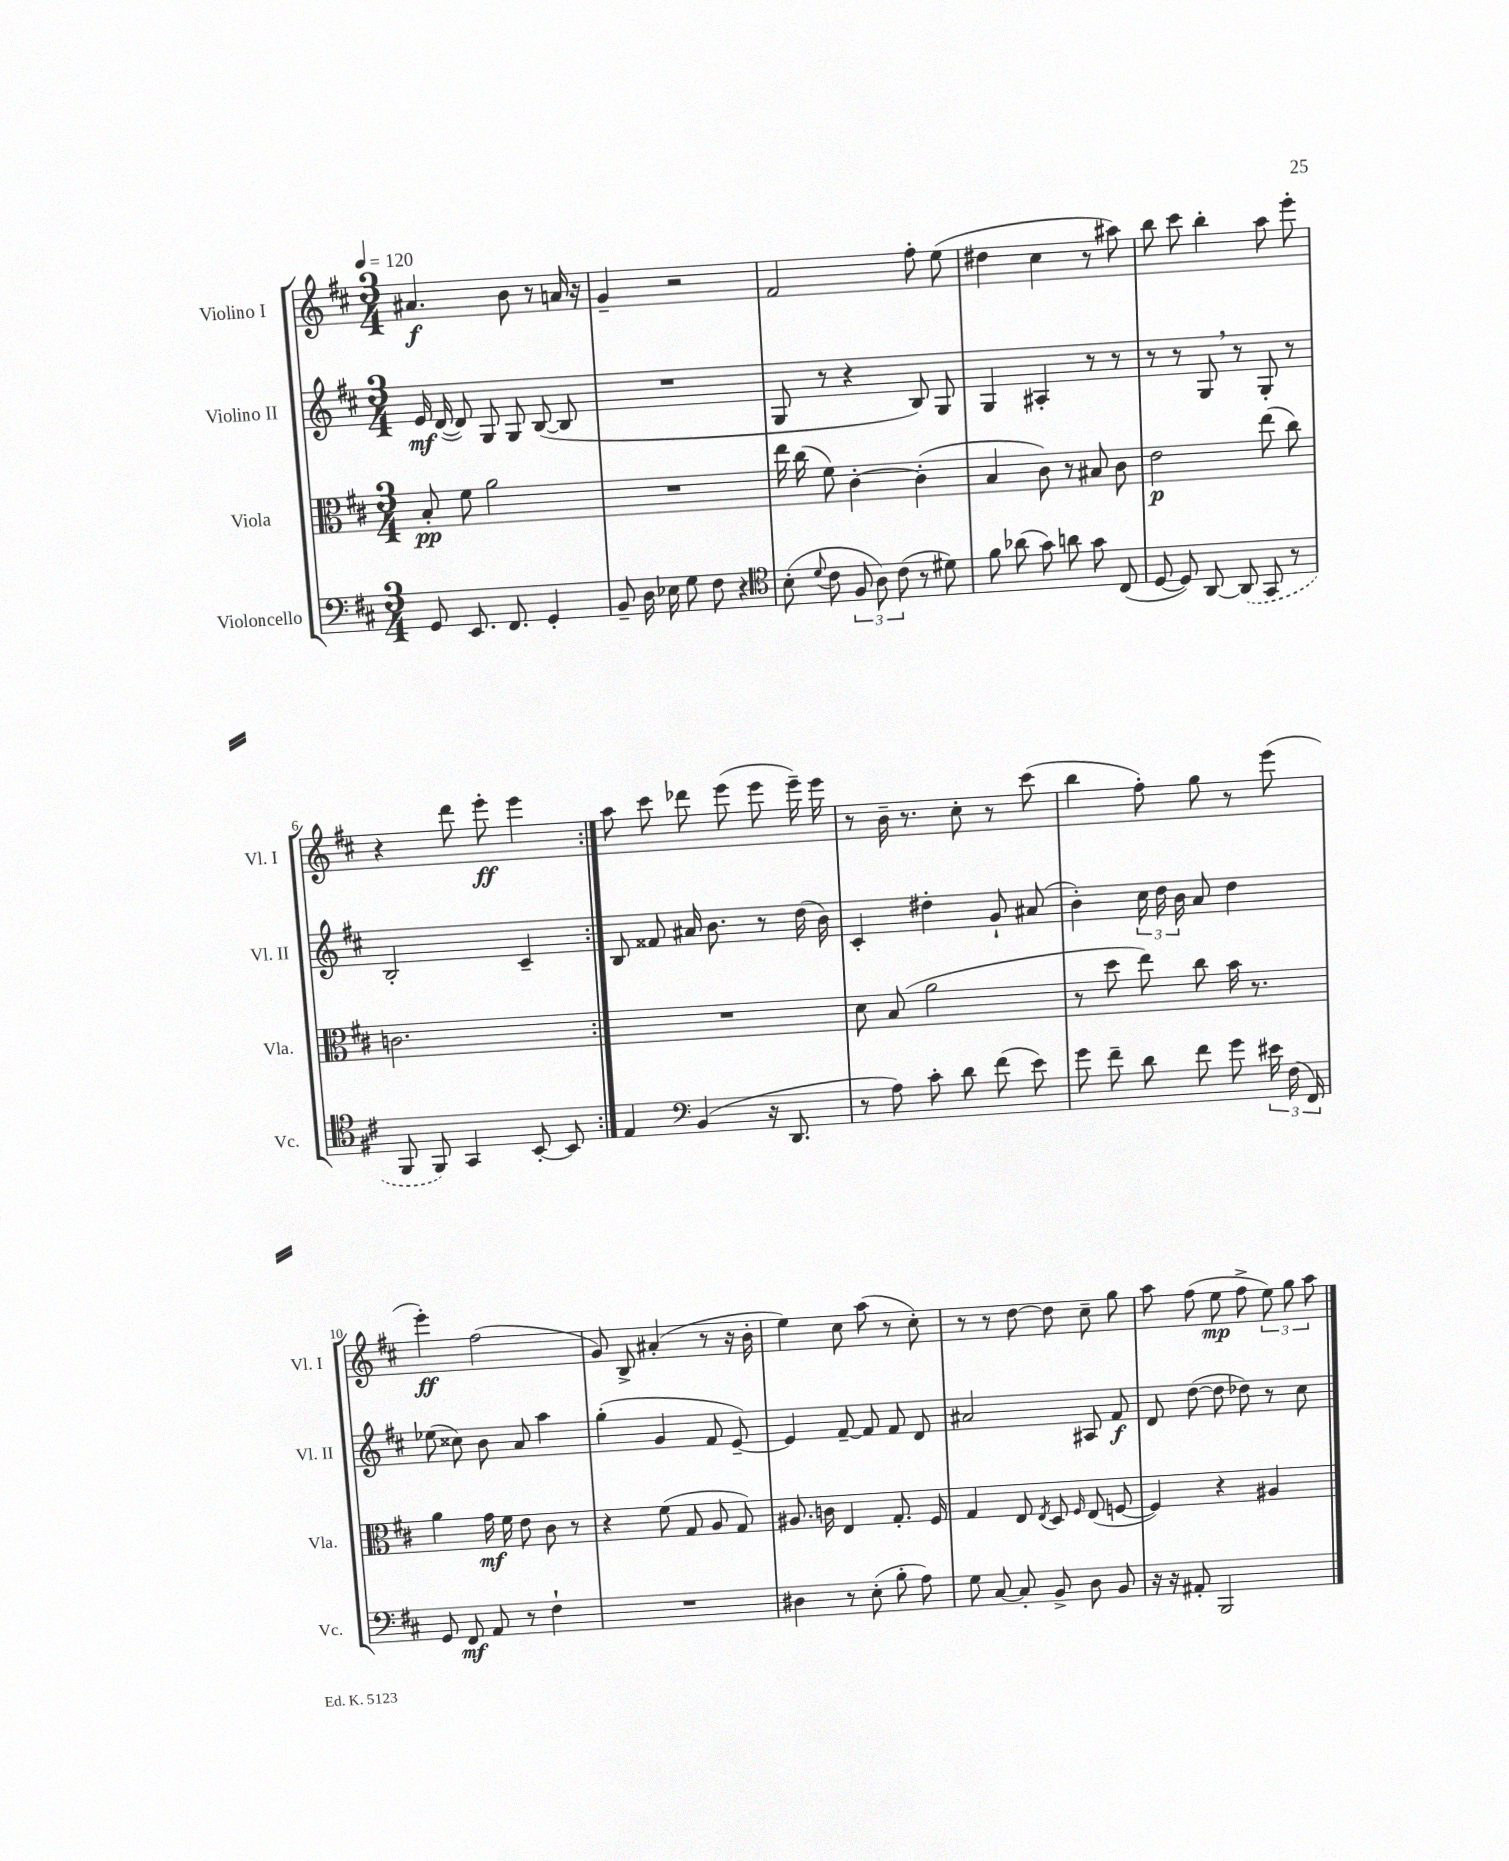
<<
\new StaffGroup <<
\new Staff = "s0" \with { instrumentName = "Violino I" shortInstrumentName = "Vl. I" } {
    \clef treble \key d \major \numericTimeSignature \time 3/4 \tempo 4 = 120
    \autoBeamOff \repeat volta 2 { ais'4.\f b'8 r8 a'16 r16 |
    g'4-- r2 |
    fis'2 fis''8-. e''8( |
    dis''4 cis''4 r8 ais''8) |
    b''8 cis'''8 b''4-. a''8 e'''8-. |
    r4 d'''8 e'''8-.\ff e'''4 | }
    a''8 cis'''8 des'''8 e'''8( e'''8 e'''16--) e'''16 |
    r8 b'16-- r8. cis''8-. r8 cis'''8( |
    b''4 fis''8-.) g''8 r8 e'''8( |
    e'''4-.\ff) fis''2( |
    g'8) b8-> ais'4-.( r8 r16 b'16-. |
    e''4) cis''8 a''8( r8 cis''8-.) |
    r8 r8 d''8~ d''8 cis''8-- g''8 |
    a''8 fis''8( e''8\mp fis''8-> \tuplet 3/2 { e''8) g''8 a''8 } \bar "|." |
}
\new Staff = "s1" \with { instrumentName = "Violino II" shortInstrumentName = "Vl. II" } {
    \clef treble \key d \major \numericTimeSignature \time 3/4
    \autoBeamOff \repeat volta 2 { e'16\mf d'16~( d'8) g8 g8 b8~( b8 |
    R2. |
    g8 r8 r4 b8) g8 |
    g4 ais4-. r8 r8 |
    r8 r8 g8 \breathe r8 g8-. r8 |
    b2-. cis'4-- | }
    b8 fisis'8 ais'16 b'8. r8 d''16( b'16) |
    cis'4-. dis''4-. g'8-! ais'8( |
    b'4-.) \tuplet 3/2 { cis''16 d''16 b'16 } a'8 d''4 |
    ees''8( cisis''8) b'8 a'8 a''4 |
    g''4-.( g'4 fis'8 e'8~--) |
    e'4 fis'8~-- fis'8 fis'8 d'8 |
    ais'2 ais8 fis'8\f |
    d'8 d''8~( d''8 des''8) r8 cis''8 \bar "|." |
}
\new Staff = "s2" \with { instrumentName = "Viola" shortInstrumentName = "Vla." } {
    \clef alto \key d \major \numericTimeSignature \time 3/4
    \autoBeamOff \repeat volta 2 { b8-.\pp fis'8 a'2 |
    R2. |
    e''16 cis''16( fis'8) cis'4~-. cis'4-.( |
    b4 cis'8) r8 bis8 cis'8 |
    e'2\p e''8( cis''8) |
    c'2. | }
    R2. |
    d'8 b8( a'2 |
    r8 d''8 e''8) cis''8 b'16 r8. |
    a'4 g'16\mf fis'16 e'8 cis'8 r8 |
    r4 fis'8( g8 a8 g8) |
    ais8. c'16 e4 g8.-. fis16 |
    g4 e8 \acciaccatura { e8 } d8 \grace { fis16 } e8( f8~ |
    f4) r4 ais4 \bar "|." |
}
\new Staff = "s3" \with { instrumentName = "Violoncello" shortInstrumentName = "Vc." } {
    \clef bass \key d \major \numericTimeSignature \time 3/4
    \autoBeamOff \repeat volta 2 { g,8 e,8. fis,8. g,4-. |
    b,8-- d16 ees16 g8 fis8 r4 |
    \clef tenor b8-.( \appoggiatura { d'8 } cis'8 \tuplet 3/2 { fis8 a8) cis'8( } r8 dis'8) |
    fis'8 aes'8( g'8) a'8 g'8 cis8( |
    d8~ d8) a,8~ \once \slurDashed a,8( g,8 r8 |
    fis,8 fis,8) g,4 b,8~-. b,8 | }
    e4 \clef bass b,4( r16 d,8. |
    r8 a8) cis'8-. d'8 fis'8( e'8) |
    g'8 fis'8-- d'8 fis'8 g'8 \tuplet 3/2 { eis'16 fis16( fis,16) } |
    g,8 fis,8\mf a,8 r8 fis4-! |
    R2. |
    dis4 r8 e8-.( b8-. a8) |
    g8 cis8~ cis8-. b,8-> d8 b,8 |
    r16 r16 ais,8-. b,,2 \bar "|." |
}
>>
>>
